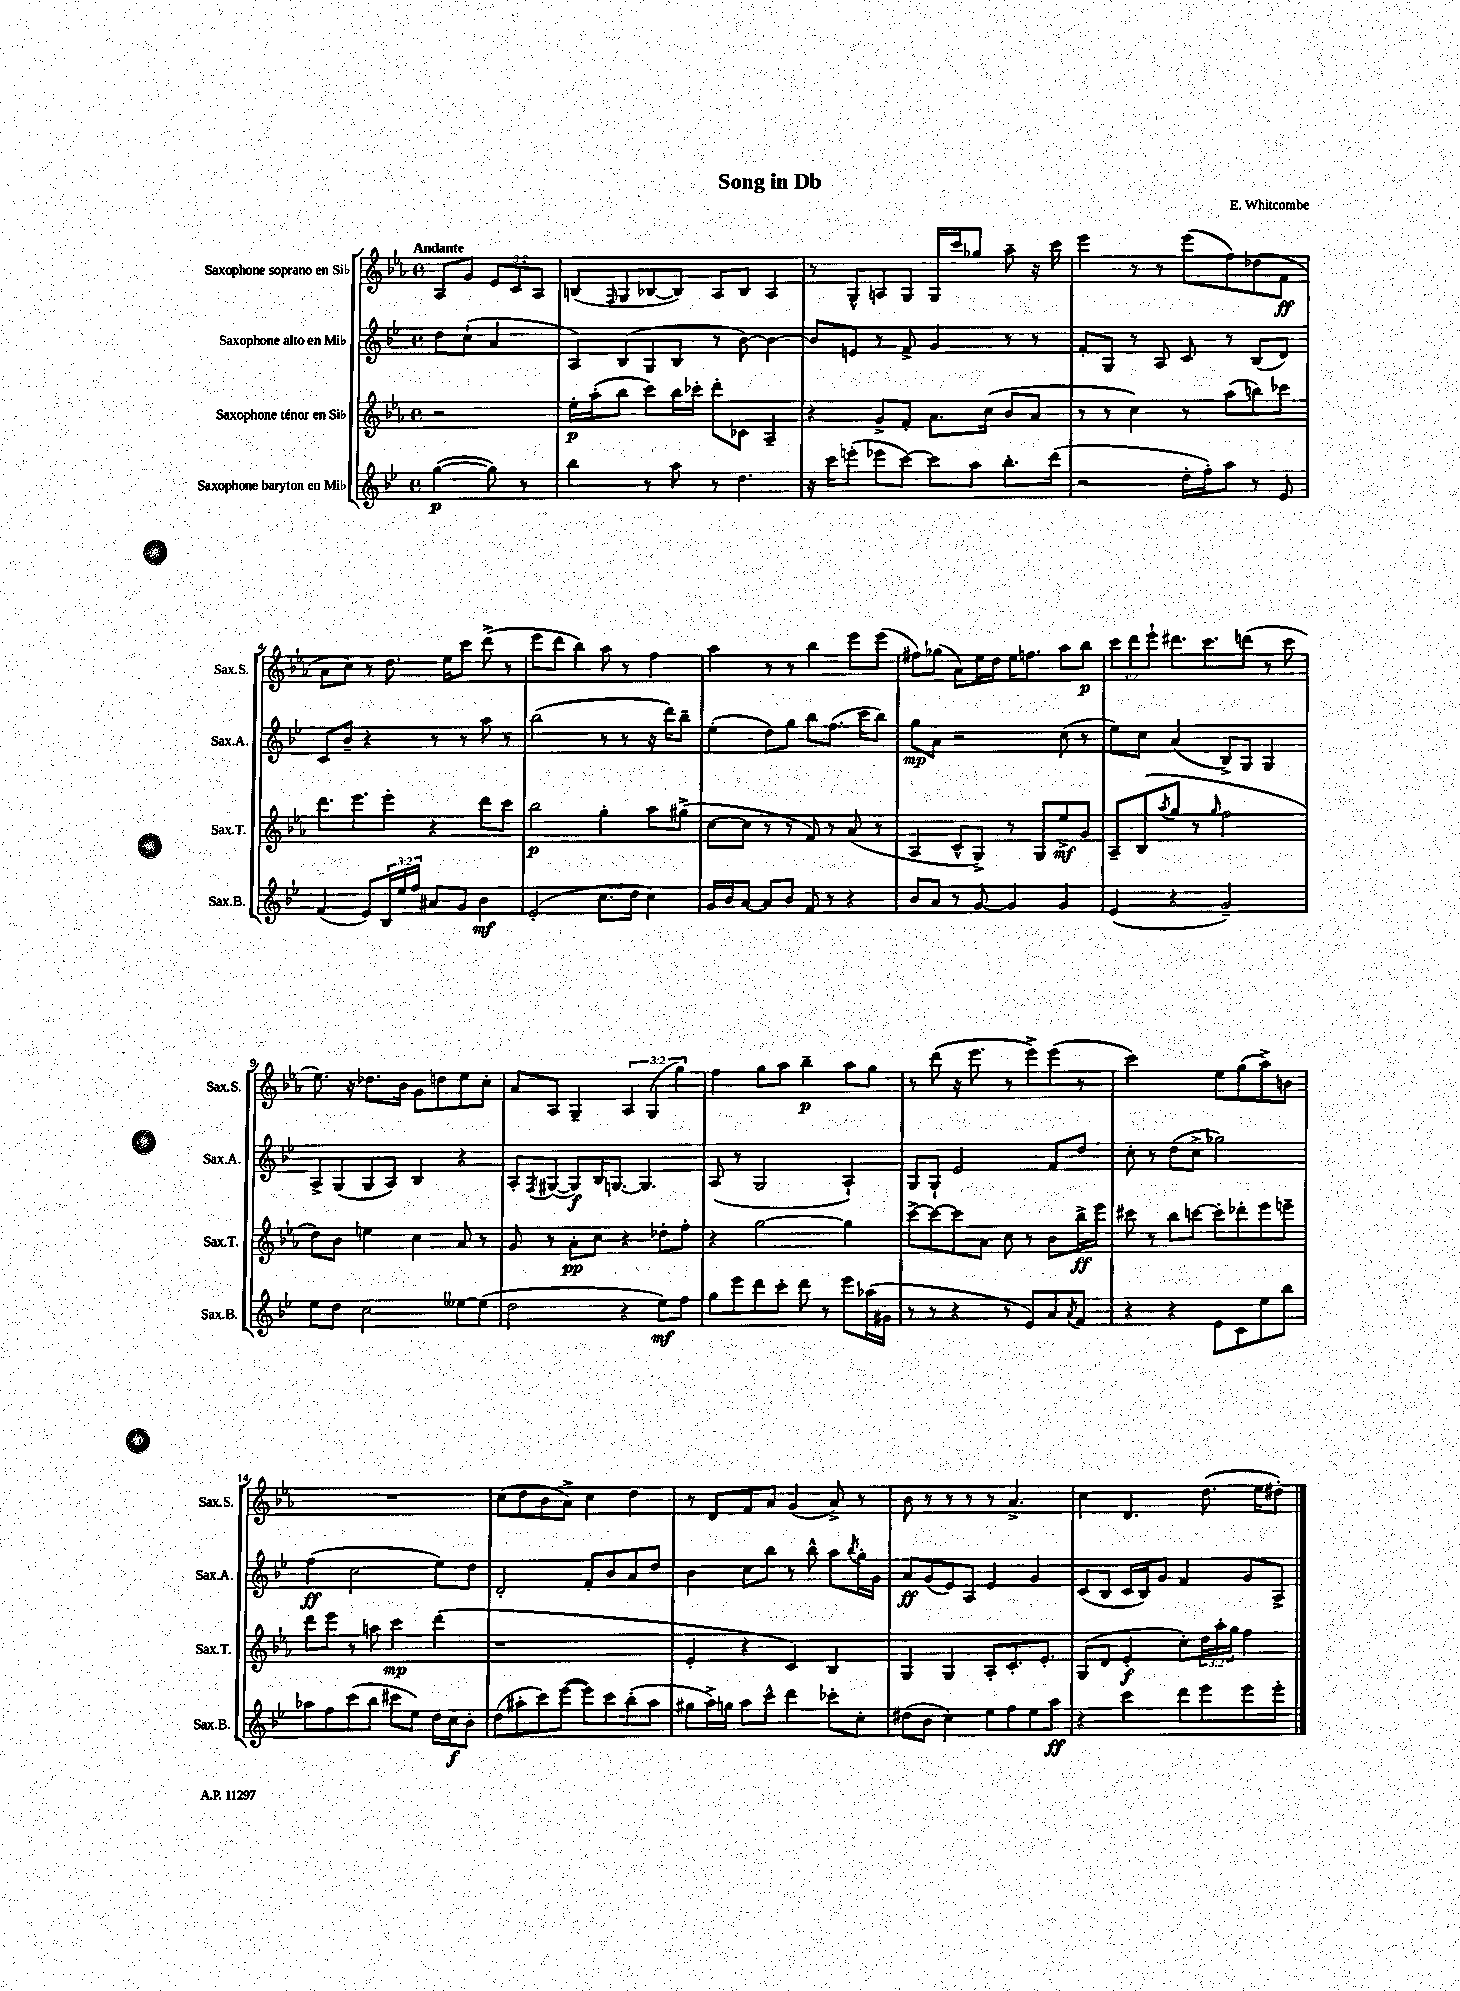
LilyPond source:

\header { title = "Song in Db" composer = "E. Whitcombe" }
<<
\new StaffGroup <<
\new Staff = "s0" \with { instrumentName = "Saxophone soprano en Sib" shortInstrumentName = "Sax.S." } {
    \clef treble \key ees \major \defaultTimeSignature \time 4/4 \override Staff.TupletNumber.text = #tuplet-number::calc-fraction-text \partial 2 \tempo "Andante"
    aes8 g'8 \tuplet 3/2 { ees'8 c'8 aes8 } |
    b8( \grace { f16 } g8 bes8~ bes8) aes8 bes8 aes4 |
    r8 g8-^ a8 g8 g16 c'''16 ges''8 aes''8-- r16 c'''16 |
    ees'''4 r8 r8 ees'''8( f''8) des''8( f'8\ff |
    aes'8 c''8) r8 d''8. ees''16 c'''8 d'''8->( r8 |
    ees'''8 d'''8 bes''4) aes''8 r8 f''4 |
    aes''4 r8 r8 bes''4 ees'''8 ees'''8( |
    fis''8) ges''8( aes'8) ees''16 d''16 ees''16 f''8. aes''8 bes''8\p |
    \tuplet 3/2 { c'''8 d'''8 ees'''8-! } dis'''8. c'''8. d'''8( r8 c'''8 |
    ees''8.) r16 des''8. bes'16 g'8 d''8 ees''8 c''8-. |
    aes'8 aes8 g4-- \tuplet 3/2 { aes4 g4( g''4) } |
    f''4 g''8 aes''8 bes''4--\p aes''8 g''8 |
    r8 d'''8( r16 ees'''8. r8 ees'''8->) ees'''8( r8 |
    c'''2) ees''8 g''8( aes''8->) b'8 |
    R1 |
    c''8( d''8 bes'8 aes'8->) c''4 d''4 |
    r8 d'8 f'8 aes'8 g'4( aes'8->) r8 |
    bes'8 r8 r8 r8 r8 aes'4.-> |
    c''4 d'4. d''8.( ees''16 dis''8-.) \bar "|." |
}
\new Staff = "s1" \with { instrumentName = "Saxophone alto en Mib" shortInstrumentName = "Sax.A." } {
    \clef treble \key bes \major \defaultTimeSignature \time 4/4 \partial 2
    d''8 c''8-!( a'4 |
    a8) bes8( g8 bes8 r8 bes'8~) bes'4~ |
    bes'8 e'8 r8 f'8-> g'4 r8 r8 |
    f'8-. g8 r8 a8 c'8 r8 bes8( d'8) |
    c'8 bes'8-- r4 r8 r8 a''8 r8 |
    bes''2( r8 r8 r16 d'''16) bes''8-- |
    ees''4-.( d''8) g''8 bes''8 f''8.( c'''16 bes''8) |
    g''8\mp a'8 r2 c''8( r8 |
    ees''8) c''8 a'4( bes8->) g8 g4 |
    a8-> g8( g8 a8) bes4 r4 |
    a8-. \acciaccatura { f8 } gis8~( gis8\f) bes16 g8.~ g4. |
    a8( r8 g2 a4-!) |
    g8 g8-! ees'2 f'8 d''8 |
    c''8-. r8 d''8( c''8-> ges''2) |
    f''4\ff( c''2 ees''8) d''8 |
    d'2-. f'8-. bes'8 a'8 d''8 |
    bes'4 c''8 bes''8 r8 bes''8-^ a''8 \acciaccatura { bes''8 } g''16-. g'16 |
    a'8\ff g'8( ees'8) a8 ees'4 g'4 |
    c'8( bes8 c'16 bes16) g'8 f'4 g'8 a8-> \bar "|." |
}
\new Staff = "s2" \with { instrumentName = "Saxophone ténor en Sib" shortInstrumentName = "Sax.T." } {
    \clef treble \key ees \major \defaultTimeSignature \time 4/4 \override Staff.TupletNumber.text = #tuplet-number::calc-fraction-text \partial 2
    r2 |
    ees''16-.\p aes''16-.( bes''8 c'''8) bes''16 ces'''16-. d'''8-. ces'8 aes4-- |
    r4 g'8-> f'8-. aes'8. c''16( bes'8 aes'8 |
    r8 r8 c''4) r8 aes''8( b''8) ces'''8 |
    d'''8. ees'''8. ees'''8-. r4 d'''8 c'''8 |
    bes''2\p g''4-. aes''8 gis''8->( |
    c''8~ c''8 r8 r8 f'8) r8 aes'8( r8 |
    aes4 c'8-^ g8->) r8 g8 ees''8->\mf g'8 |
    aes8-- bes8( \acciaccatura { aes''8 } g''8 r8 \grace { g''16 } f''2 |
    d''8) bes'8 e''4 c''4 aes'8 r8 |
    g'8 r8 aes'8-.\pp c''8 r4 des''8-. f''8-. |
    r4 g''2~ g''4 |
    c'''8~-> c'''8~ c'''8 aes'8 c''8 r8 bes'8 bes''16->\ff ees'''16 |
    cis'''8 r8 bes''8 c'''8~ c'''8-. des'''8-. ees'''8 e'''8-- |
    d'''8 ees'''8 r8 a''8 c'''4\mp d'''4( |
    r1 |
    ees'4-. r4 c'4) bes4 |
    g4 g4 aes8-. c'8.-. ees'8.-. |
    g8( d'8 ees'4-.\f c''8-.) \tuplet 3/2 { d''16 aes''16-. g''16 } f''4 \bar "|." |
}
\new Staff = "s3" \with { instrumentName = "Saxophone baryton en Mib" shortInstrumentName = "Sax.B." } {
    \clef treble \key bes \major \defaultTimeSignature \time 4/4 \override Staff.TupletNumber.text = #tuplet-number::calc-fraction-text \partial 2
    g''4~\p( g''8) r8 |
    bes''4 r8 a''8 r8 d''4. |
    r16 c'''16 e'''8-.( ees'''8 c'''8~) c'''8 a''8 bes''8.-. d'''16( |
    r2 d''16-. f''16-.) a''8 r8 ees'8 |
    f'4( ees'8) \tuplet 3/2 { bes16 ees''16 f''16 } ais'8 g'8 bes'4\mf |
    ees'2-.( c''8. d''16 c''4) |
    g'16 bes'16 a'8~ a'8 bes'8 f'8 r8 r4 |
    bes'8 a'8 r8 g'8~ g'4 g'4 |
    ees'4( r4 g'2--) |
    ees''8 d''8 c''2 eeses''8~ eeses''8( |
    d''2 r4 ees''8\mf) f''8 |
    g''8 ees'''8 d'''8 c'''8-. d'''8 r8 ees'''8 aes''16( gis'16 |
    r8 r8 r4 r8 ees'8) a'8 \acciaccatura { a'8 } f'8 |
    r4 r4 ees'8 c'8 ees''8 bes''8 |
    aes''8 f''8 c'''8( bes''8 cis'''8 ees''8) d''16 c''16\f bes'8-. |
    d''8( ais''8-. c'''8) ees'''8~( ees'''8) c'''8 bes''8-.( ais''8 |
    gis''8 a''16->) g''16 a''8 c'''8-^ d'''4 ces'''8-. c''8-. |
    dis''8( bes'8 c''4) ees''8 f''8 ees''8 a''8\ff |
    r4 c'''4 d'''8 ees'''8 ees'''8 ees'''8-. \bar "|." |
}
>>
>>
